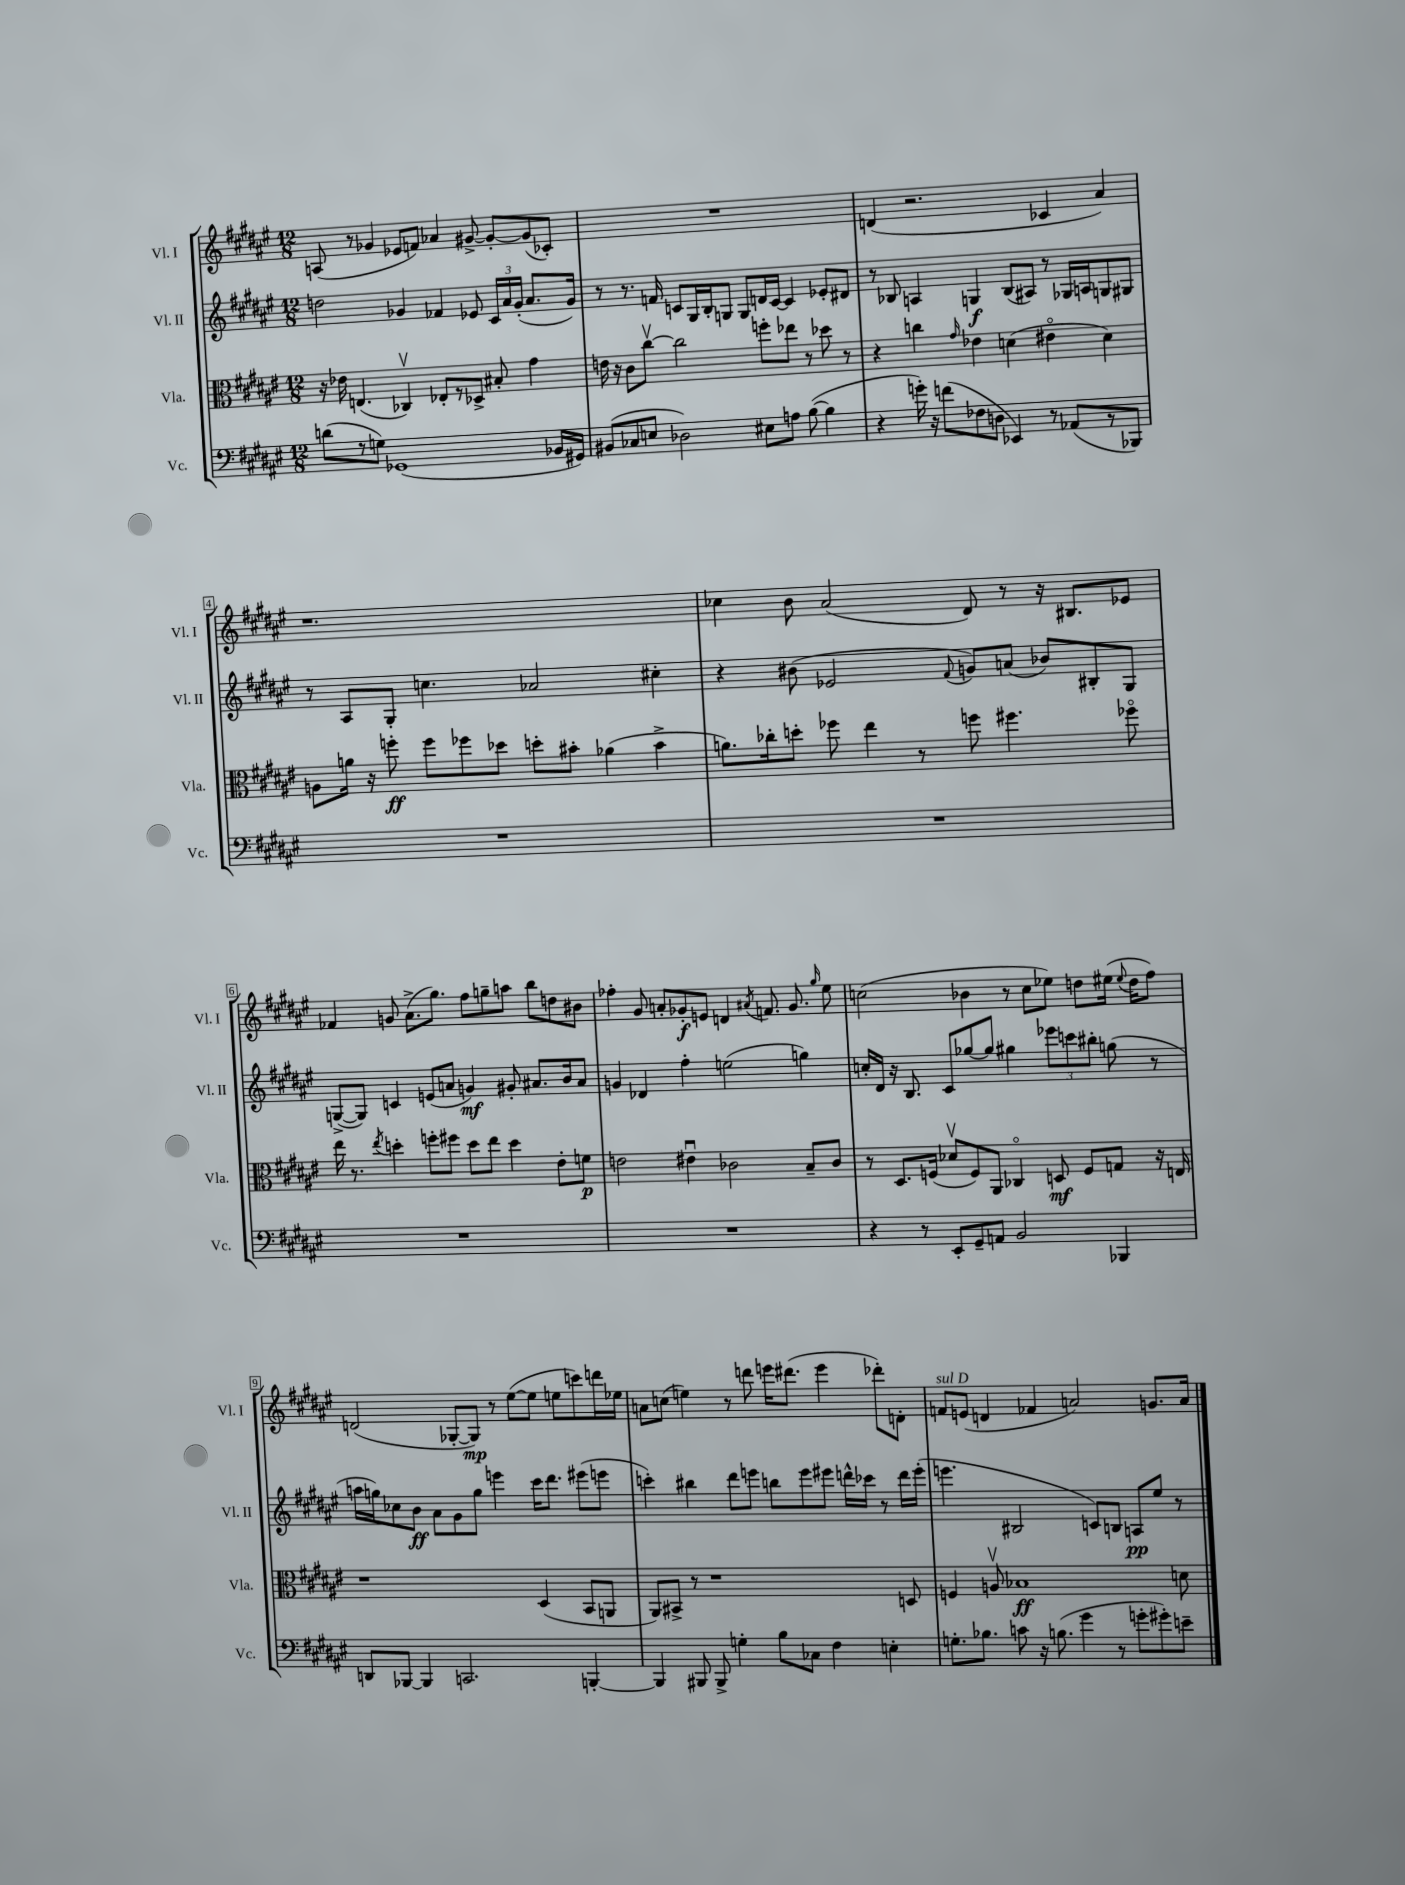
<<
\new StaffGroup <<
\new Staff = "s0" \with { instrumentName = "Vl. I" shortInstrumentName = "Vl. I" } {
    \clef treble \key fis \major \numericTimeSignature \time 12/8
    \autoBeamOff a8( r8 ges'4 ees'8[ f'8]) aes'4 gis'8~-> gis'8[~-. gis'8( ces'8]-.) |
    R1. |
    d'4( r2. ces'4 ais'4) |
    r1. |
    ces''4 b'8 ais'2( dis'8) r8 r16 bis8.[ ees'8] |
    fes'4 g'8 ais'8.[->( gis''8.]) fis''8[ g''8-- a''8] b''8[ d''8 bis'8] |
    fes''4-. gis'8 a'8[-. ges'8-.\f e'8] d'4 \acciaccatura { ais'8 } f'8. ges'8. \grace { gis''16 } eis''8 |
    c''2( bes'4 r8 c''8[ ees''8]) d''8[ eis''16]( \appoggiatura { eis''8 } d''16[ fis''8]) |
    d'2( ges8[~-. ges8]\mp) r8 eis''8[~( eis''8] e''8[ c'''8) d'''16 ees''16] |
    a'8[ c''8]( e''4) r8 d'''8 e'''16[ dis'''8.]( e'''4 des'''8[-.) d'8]-. |
    f'8[^\markup { \italic "sul D" } e'8]( d'4 fes'4 a'2) g'8.[ a'16] \bar "|." |
}
\new Staff = "s1" \with { instrumentName = "Vl. II" shortInstrumentName = "Vl. II" } {
    \clef treble \key fis \major \numericTimeSignature \time 12/8
    \autoBeamOff d''2 ges'4 fes'4 ees'8 \tuplet 3/2 { cis'16[ ais'16 ges'16]-.( } ais'8.[ ges'16]) |
    r8 r8. f'16 c'8[ gis16 b16-. g8] g8[ d'16 c'16]~ c'4 ees'8[-. dis'8] |
    r8 bes8 a4 g4\f bes8[( ais8]) r8 ges16[ a16 g8 gis8] |
    r8 ais8[ gis8]-. c''4. aes'2 cis''4-. |
    r4 bis'8( ees'2 \appoggiatura { fis'8 } g'8[) a'8]( bes'8[) bis8-. gis8] |
    g8[~->( g8]) c'4 e'8[( a'8] g'4\mf) gis'8-. ais'8.[ b'16 ais'8] |
    g'4 des'4 fis''4-. e''2( g''4) |
    c''16[-. dis'16] r16 b8. cis'8[ ges''8~ ges''8] gis''4 \tuplet 3/2 { ees'''8[ c'''8 bis''8]-. } g''8( r8 |
    a''16[ g''16) ces''8 b'8]\ff ais'8[ gis'8 g''8] e'''4 cis'''16[ dis'''8.] eis'''8[( e'''8] |
    c'''4-.) bis''4 dis'''8[ e'''8] b''8[ e'''8 eis'''8] d'''16[-^ ces'''16] r8 d'''16[ eis'''16]-.( |
    e'''4. bis2 c'8[) b8] a8[\pp eis''8] r8 \bar "|." |
}
\new Staff = "s2" \with { instrumentName = "Vla." shortInstrumentName = "Vla." } {
    \clef alto \key fis \major \numericTimeSignature \time 12/8
    \autoBeamOff r16 ees'16 e4.( ces4\upbow) ees8[-. r8 des8]-> bis8-. gis'4 |
    e'16 r16 cis'8[ cis''8]~\upbow cis''2 f''8[-. ees''8] r8 des''8 r8 |
    r4 c''4 \grace { gis'16 } ees'4 d'4( eis'4\flageolet d'4) |
    a8[ a'16] r16 f''8-.\ff f''8[ fes''8 des''8] d''8[-. bis'8]-. aes'4( bis'4-> |
    a'8.[) ces''16-. d''8]-. fes''8 eis''4 r8 f''8 fis''4. fes''8\flageolet |
    eis''16 r8. \acciaccatura { eis''8 } d''4-. f''8[-. fis''8] d''8[ eis''8] d''4 eis'8[-. f'8]\p |
    e'2 eis'4\downbow ces'2 b8[-- ces'8] |
    r8 dis8.[ f16]( des'8[\upbow f8) ais,8] ces4\flageolet d8\mf f8[ g8] r16 e16 |
    r1 dis4( b,8[ a,8] |
    ais,8[) bis,8]-> r8 r1 d8 |
    f4 a8\upbow bes1\ff d'8 \bar "|." |
}
\new Staff = "s3" \with { instrumentName = "Vc." shortInstrumentName = "Vc." } {
    \clef bass \key fis \major \numericTimeSignature \time 12/8
    \autoBeamOff d'8[( r8 g8]) ges,1( bes,16[ gis,16]) |
    bis,8[( ces8 e8] des2) eis8[ a8] b8~( b4 |
    r4 g'16-.) r16 f'8[( fes8 d8] ees,4) r8 aes,8[( r8 bes,,8]) |
    R1. |
    R1. |
    R1. |
    R1. |
    r4 r8 eis,8[-. gis,8-- a,8] b,2 bes,,4 |
    d,8[ bes,,8]~ bes,,4 c,2. b,,4~-. |
    b,,4 bis,,8 bis,,8-> g4-. b8[ ces8] fis4 e4-. |
    g8.[-. bes8.] c'8 r16 b8.( gis'4 r8 g'8[-. gis'8-.) e'8]-- \bar "|." |
}
>>
>>
\layout { \context { \Score \override BarNumber.stencil = #(make-stencil-boxer 0.1 0.3 ly:text-interface::print) } }
